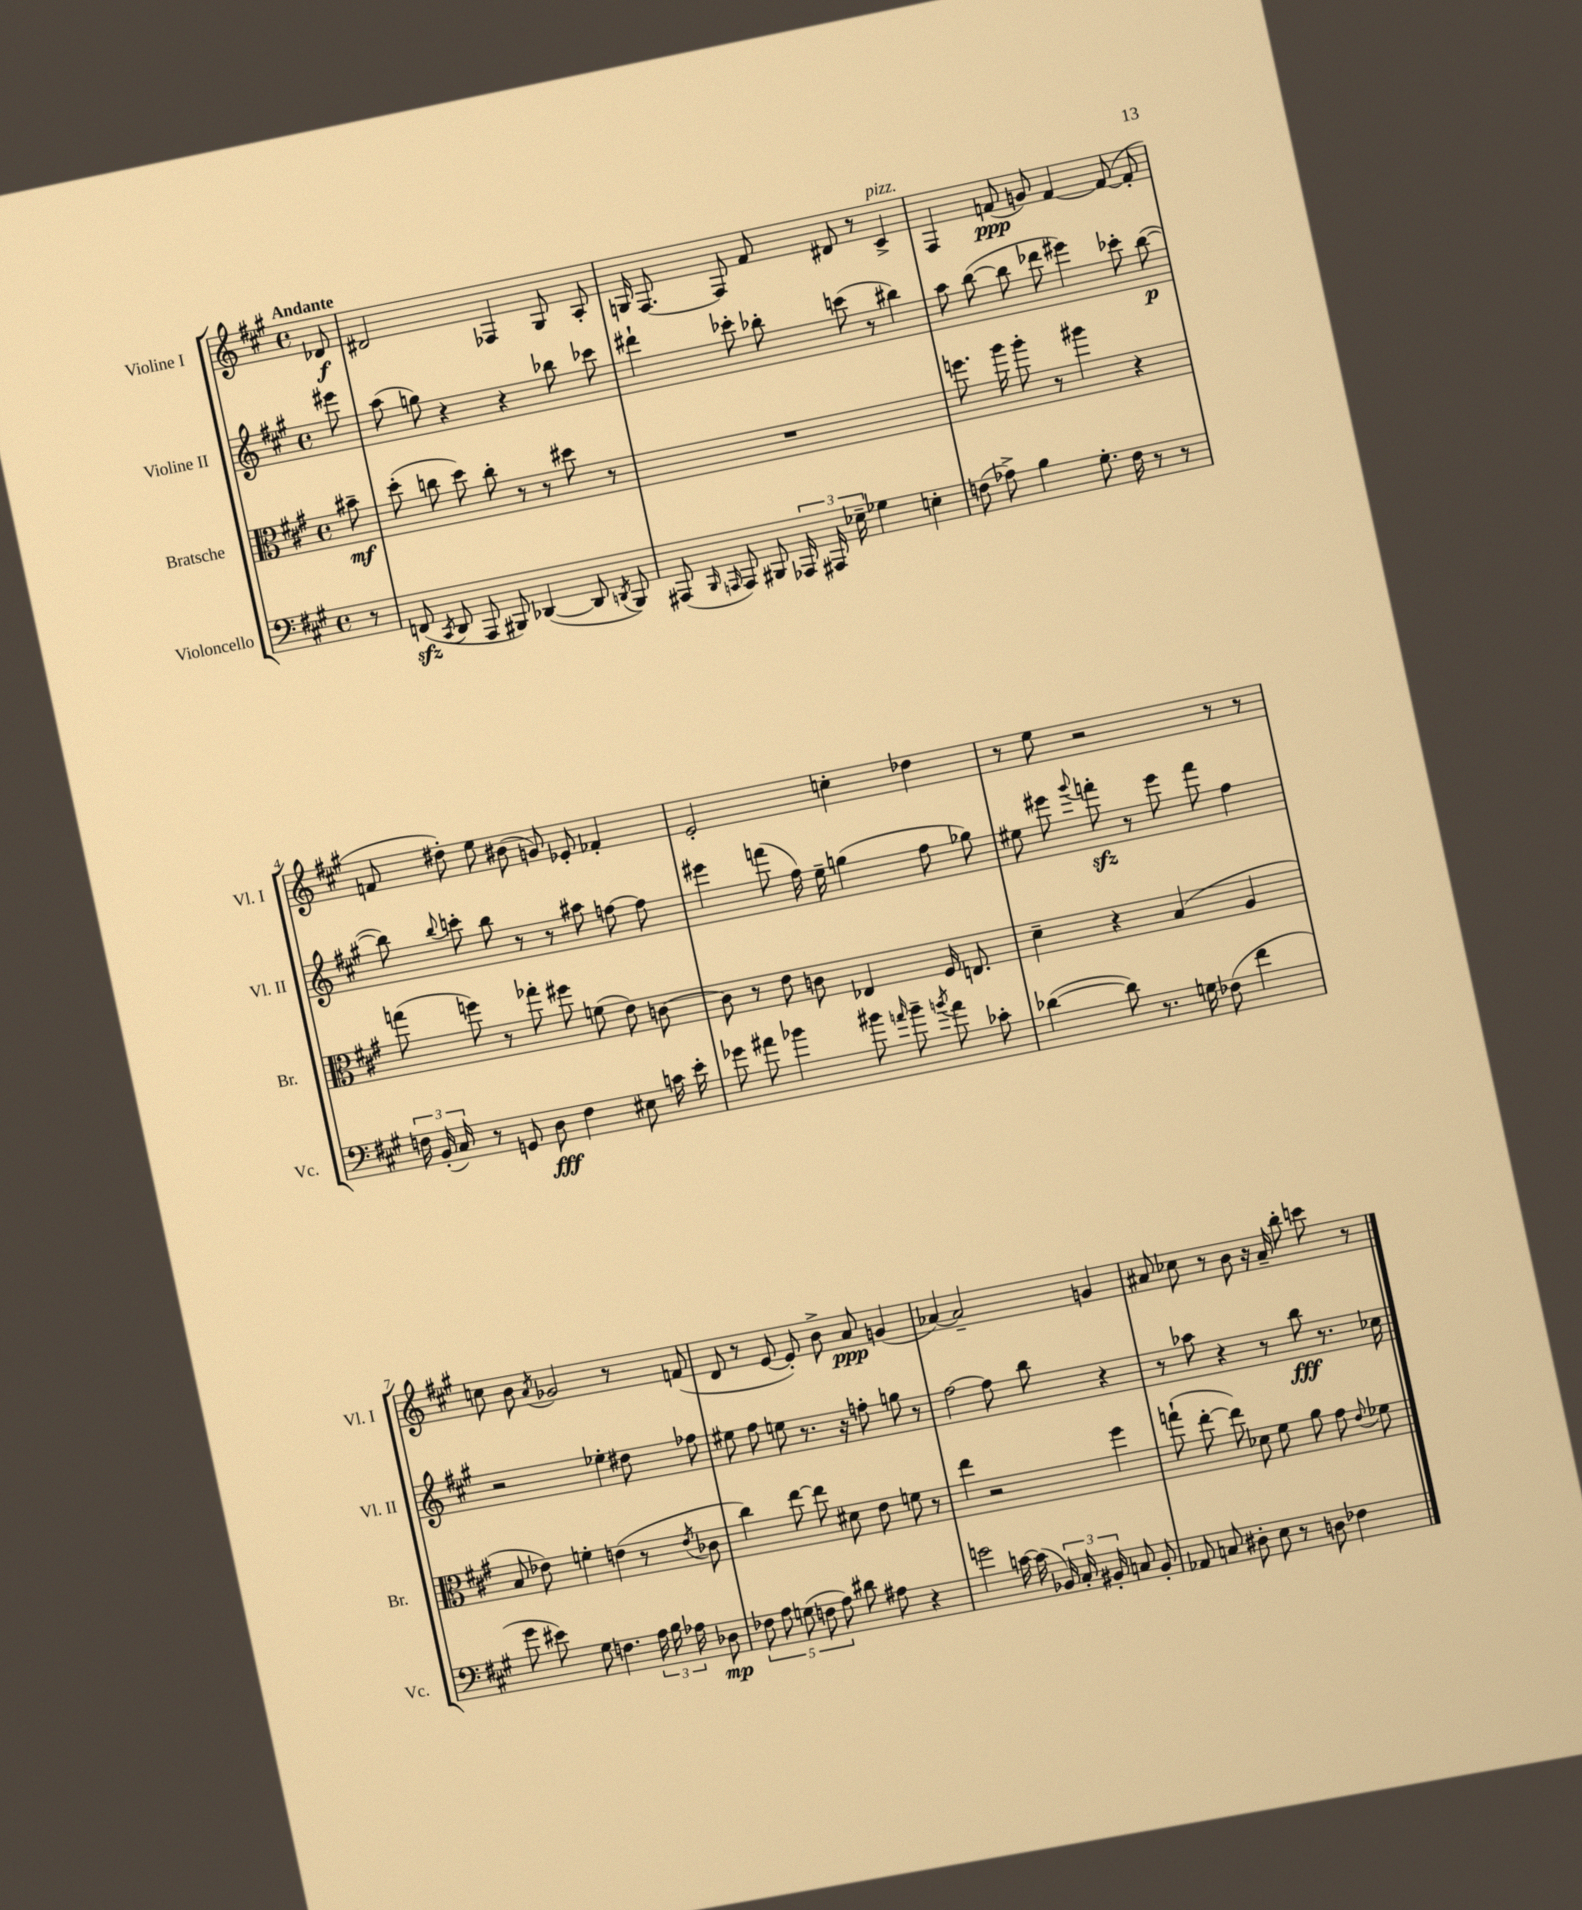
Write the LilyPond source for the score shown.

<<
\new StaffGroup <<
\new Staff = "s0" \with { instrumentName = "Violine I" shortInstrumentName = "Vl. I" } {
    \clef treble \key a \major \defaultTimeSignature \time 4/4 \partial 8 \tempo "Andante"
    \autoBeamOff des'8\f |
    dis'2 fes4 gis8 a8-. |
    g16 fis8.~ fis8 fis'8 dis'8 r8 cis'4->^\markup { \italic "pizz." } |
    fis4 f'8\ppp( g'8) f'4~ f'8~( f'8-. |
    f'8 dis''8-.) e''8 bis'8( g'8) ees'8-. fes'4-. |
    e'2-. c''4-. des''4 |
    r8 e''8 r2 r8 r8 |
    c''8 b'8 \acciaccatura { a'8 } ges'2 r8 f'8( |
    d'8 r8 e'8~ e'8-.) b'8-> a'8\ppp g'4( |
    aes'4~) aes'2-- g'4 |
    ais'8 ces''8 r8 b'8 r16 ais'16-- b''8-. c'''8 r8 \bar "|." |
}
\new Staff = "s1" \with { instrumentName = "Violine II" shortInstrumentName = "Vl. II" } {
    \clef treble \key a \major \defaultTimeSignature \time 4/4 \partial 8
    \autoBeamOff eis'''8 |
    a''8( g''8) r4 r4 bes''8 ces'''8 |
    dis'''4-! ces'''8-. bes''8-. c'''8( r8 bis''4) |
    a''8 b''8~( b''8 des'''8 eis'''4) ces'''8-. b''8~\p( |
    b''8) \appoggiatura { b''8 } c'''8-. b''8 r8 r8 ais''8 f''8~ f''8 |
    eis'''4 f'''8( fis''16) e''16-- g''4( fis''8 ges''8) |
    eis''8 eis'''8 \appoggiatura { gis'''8 } f'''8-.\sfz r8 eis'''8 f'''8 fis''4 |
    r2 ees''4-. dis''8 fes''8 |
    eis''8 fis''8 e''8 r8. r16 f''8-. g''8 r8 |
    fis''2~ fis''8 b''8 r4 |
    r8 aes''8 r4 r8 b''8\fff r8. ces''16 \bar "|." |
}
\new Staff = "s2" \with { instrumentName = "Bratsche" shortInstrumentName = "Br." } {
    \clef alto \key a \major \defaultTimeSignature \time 4/4 \partial 8
    \autoBeamOff bis'8--\mf |
    d''8-.( c''8 d''8) c''8-. r8 r8 dis''8 r8 |
    R1 |
    f''8. a''16 a''8-. r8 ais''4 r4 |
    g''8( f''8) r8 ges''8-. fis''8 f'8( e'8) c'8~ |
    c'8 r8 e'8 c'8 ees4 fis16 e8. |
    d'4-- r4 b4( a4 |
    b8 ees'8) f'4-. e'4( r8 \acciaccatura { e'8 } ces'8 |
    cis''4) e''8~ e''8 dis'8 e'8 f'8 r8 |
    e''4 r2 fis''4 |
    g''8-!( e''8~-. e''8) des'8 fis'8 a'8 gis'8 \appoggiatura { e'8 } fes'8 \bar "|." |
}
\new Staff = "s3" \with { instrumentName = "Violoncello" shortInstrumentName = "Vc." } {
    \clef bass \key a \major \defaultTimeSignature \time 4/4 \partial 8
    \autoBeamOff r8 |
    f,8\sfz( \acciaccatura { cis,8 } d,8 a,,8 bis,,8) des,4~( des,8 \acciaccatura { d,8 } bis,,8) |
    ais,,8( \grace { b,,16 a,,16 } a,,8) bis,,8 \tuplet 3/2 { aes,,16 ais,,16 ees16-- } ges4 e4-. |
    f8( aes8->) b4 gis8.-. f16 r8 r8 |
    \tuplet 3/2 { f16 b,16-.( cis16) } r8 g,8 d8\fff f4 eis8 c'16 e'16-. |
    ges'8 ais'8 bes'4 bis'8 \grace { a'16 } bis'8-- \acciaccatura { b'8 } a'8 ces'8-. |
    des'4~( des'8) r8. g16 fes8( fis'4 |
    gis'8 eis'8) gis8 f4. \tuplet 3/2 { a16 b16 aes16 } des8\mp |
    \tuplet 5/4 { fes8 a8 g8( f8 a8) } dis'8 ais8 r4 |
    g'2 c'16~ c'16( \tuplet 3/2 { bes,16) cis16-. bis,16-. } c8 bis,8-. |
    aes,8 c8 dis8-. e8 r8 d8 fes4 \bar "|." |
}
>>
>>
